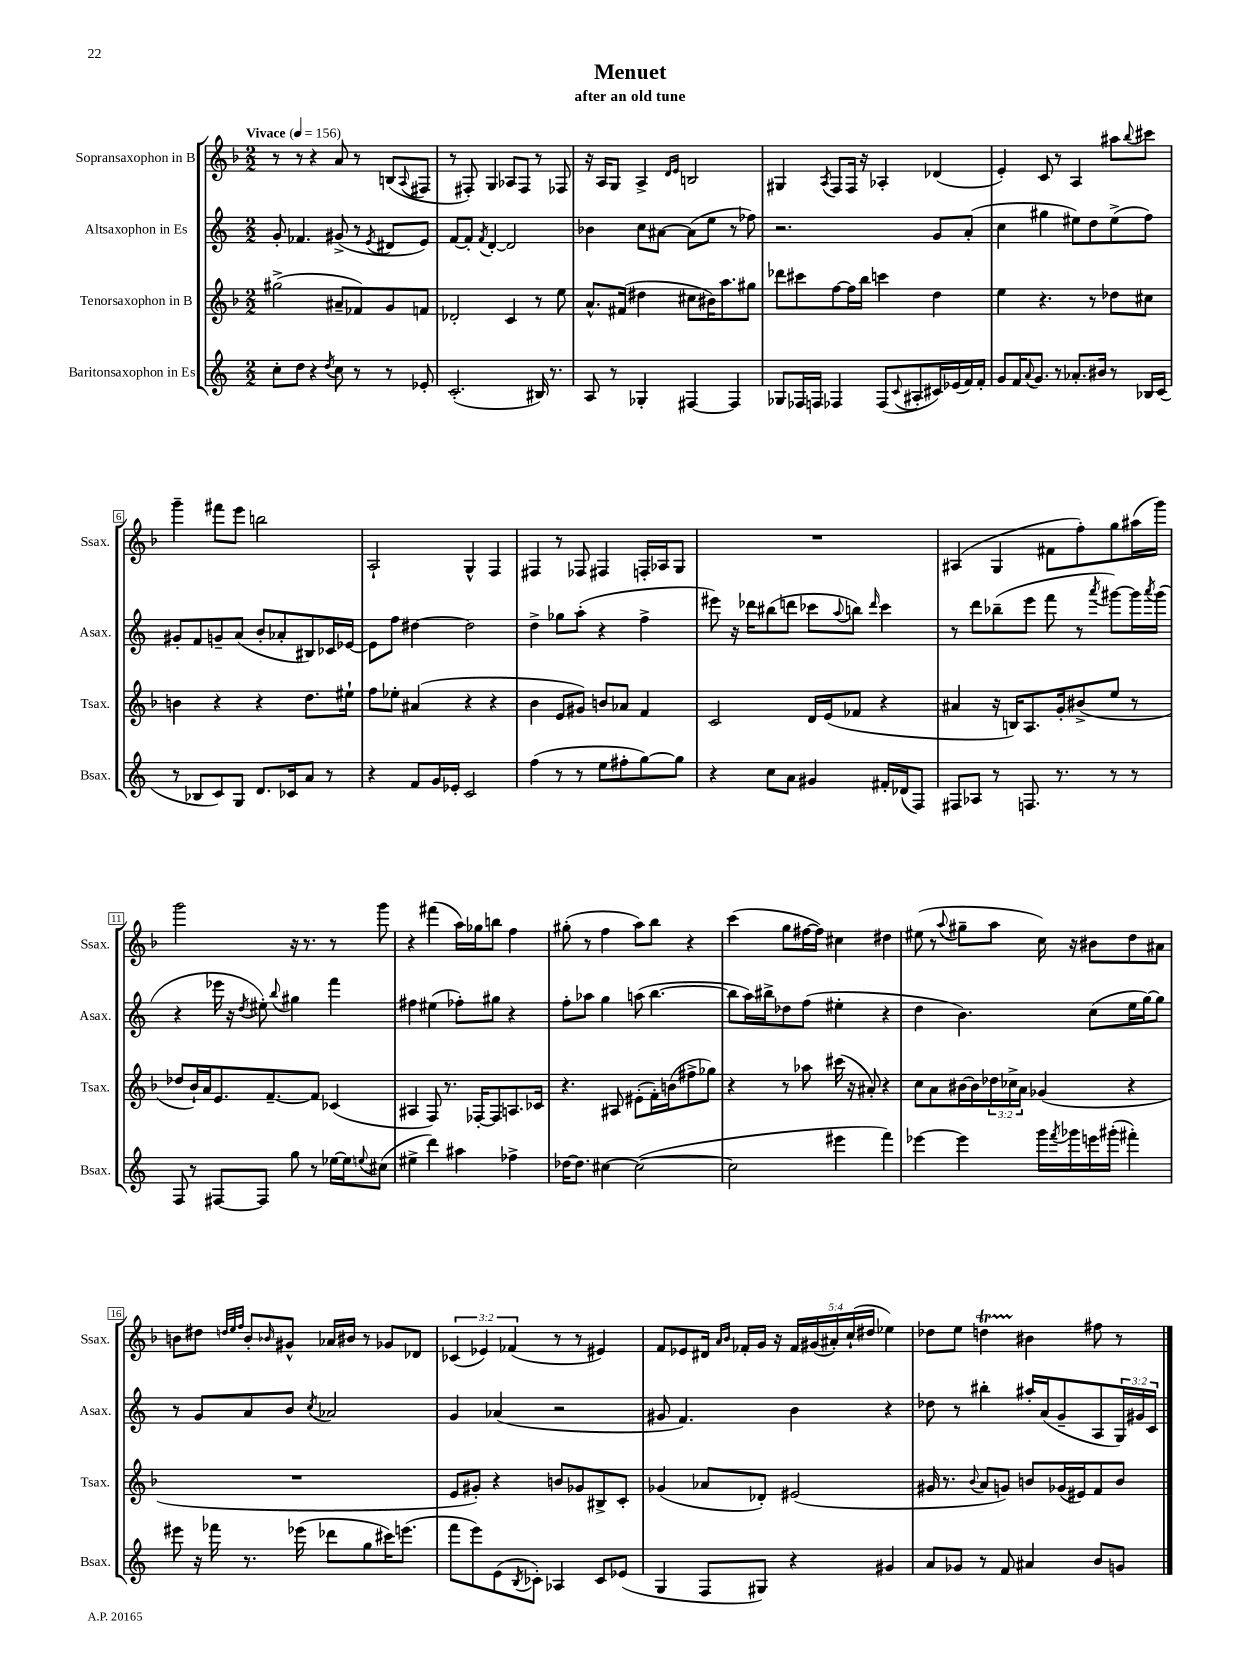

**kern	**kern	**kern	**kern
*part4	*part3	*part2	*part1
*staff4	*staff3	*staff2	*staff1
*I"Baritonsaxophon in Es	*I"Tenorsaxophon in B	*I"Altsaxophon in Es	*I"Sopransaxophon in B
*I'Bsax.	*I'Tsax.	*I'Asax.	*I'Ssax.
*clefG2	*clefG2	*clefG2	*clefG2
*k[]	*k[b-]	*k[]	*k[b-]
*M2/2	*M2/2	*M2/2	*M2/2
*MM156	*MM156	*MM156	*MM156
=1	=1	=1	=1
!	!	!	!LO:TX:a:B:t=Vivace
8cc'\L	(2gg#X^\	8g'/	8r
8dd\J	.	4.f-X/	8r
4r	.	.	4r
8qdd/	.	.	.
8cc\	8a#X~/L	(8g#X^/	8a/
8r	8f-X/)	8r	8r
.	.	8qe/	.
8r	8g/	8d#X/L	(8Bn/L
.	.	.	8qqA/
8e-X'/	8fn/J	8e/J)	8F#X/J
=2	=2	=2	=2
(2.c'/	2d-X'/	[8f/L	8r
.	.	8f'/J]	8F#X'/)
.	.	8qf/	.
.	.	[4d'/	4G/
.	4c/	2d/]	8A-X/L
.	.	.	8F#/J
16B#X/)	8r	.	8r
8.r	.	.	.
.	8ee\	.	8F-X/
=3	=3	=3	=3
8A/	8.a^^/L	4b-X\	16r
.	.	.	16A/KL
8r	.	.	8G/J
.	(16f#X/Jk	.	.
4G-X'/	4dd#X\	8cc\L	4A^/
.	.	[8a#X\J	.
.	.	.	16qqd/LL
.	.	.	16qqe/JJ
[4F#X/	8cc#X\L	(8a#\L]	2Bn/
.	16b#X\K)	8ee\J	.
.	8.aa\	.	.
4F#/]	.	8r	.
.	8gg#X\J	8ff-X\)	.
=4	=4	=4	=4
8G-X/L	8ddd-X\L	2.r	4G#X/
16F-X/L	8ccc#X\	.	.
16Fn/JJ	.	.	.
.	.	.	8qA/
4F-X/	[8ff\	.	8F/L
.	16ff\L]	.	16F/Jk
.	16bb-\JJ	.	16r
(8F-/L	4cccn\	.	4A-X'/
8qqc/	.	.	.
8A#X'/	.	.	.
16c#X/L)	4dd\	8g/L	(4d-X/
(16e-X/	.	.	.
16f/)	.	(8a'/J	.
16f'/JJ	.	.	.
=5	=5	=5	=5
8g/L	4ee\	4cc\	4e'/)
16f/K	.	.	.
8qqa/	.	.	.
8.g/J	.	.	.
.	4.r	4gg#X\	8c/
8r	.	.	8r
8.a-X'/L	.	8ee#X\L)	4A/
.	8r	8dd\	.
16b#X/Jk	.	.	.
8r	8dd-X\L	(8ee#^\	8aa#X\L
.	.	.	8qqbb-/
16B-X/LL	8cc#X\J	8ff\J)	8ccc#X\J
(16c/JJ	.	.	.
!!LO:LB:g=z
=6	=6	=6	=6
8r	4bn\	8g#X'/L	4ggg~\
8B-X/L	.	8f/	.
8c/)	4r	8gn~/	8fff#X\L
8G/J	.	(8a/J	8eee\J
8.d/L	4r	8b'/L	2bbn\
.	.	8a-X'/	.
16c-X/k	.	.	.
8a/J	8.dd\L	8B#X/)	.
8r	.	16c-X/L	.
.	16ee#X`\Jk	[16e-X/JJ	.
=7	=7	=7	=7
4r	8ff\L	8e-\L]	2A`/
.	8ee-X'\J	8ff\J	.
8f/L	(4a#X/	[4dd#X\	.
16g/L	.	.	.
16e-X'/JJ	.	.	.
2c/	4r	2dd#\]	4G^^/
.	4r	.	4F/
=8	=8	=8	=8
(4ff\	4b-\	4dd^\	4F#X/
8r	8e/L	8gg-X\L	8r
8r	8g#X/J)	(8aa'\J	8F-X/
8ee\L	8bn/L	4r	4F#X/
8ff#X'\	8a-X/J	.	.
[8gg\)	4f/	4ff^\	16Fn'/LL
.	.	.	16A-X/J
8gg\J]	.	.	8G/J
=9	=9	=9	=9
4r	2c/	8eee#X\)	1r
.	.	16r	.
.	.	16ddd-X\KL	.
8cc\L	.	(8bb#X\	.
8a\J	.	8dddn\J	.
4g#X/	16d/LL	8ccc-X\L	.
.	(16e/J	.	.
.	.	8qqaa/	.
.	8f-X/J	8bbn\J)	.
.	.	16qqddd/	.
16f#X'/LL	4r	4ccc-\	.
(16d-X/J	.	.	.
8F/J)	.	.	.
=10	=10	=10	=10
8F#X/L	4a#X/	8r	(4A#X/
8A-X/J	.	8ddd\L	.
8r	16r	(8bb-X~\	4G/
.	16Bn/KL)	.	.
8.Fn/	8.A/	8eee\J	.
.	.	8fff\	8f#X\L
8.r	16g'/k	.	.
.	(8b#X^/	8r	8ff'\)
.	.	8qaaa/	.
8r	8ee/J	[8ggg#X\L)	8gg\
8r	8r	16ggg#\L]	(16aa#X\L
.	.	8qaaa/	.
.	.	(16ggg#\JJ	16ggg\JJ)
!!LO:LB:g=z
=11	=11	=11	=11
8F/	8dd-X/L	4r	2ggg\
8r	16b-`/L)	.	.
.	16a/J	.	.
[8F#X/L	8.e/	16eee-X\	.
.	.	16r	.
.	.	8qdd/	.
8F#/J]	.	8ee#X'\)	.
.	[8.f~/	.	.
.	.	8qqbb/	.
8gg\	.	4gg#X\	16r
.	.	.	8.r
8r	8f/J]	.	.
[16ee-X\LL	(4c-X/	4fff\	8r
16ee-\J]	.	.	.
8qqeen/	.	.	.
(8cc#X\J	.	.	8ggg\
=12	=12	=12	=12
4ee#X^\	4A#X/	4ff#X\	4r
4ddd\)	8F/)	(4ee#X\	(4fff#X\
.	8.r	.	.
4aa#X\	.	8ff-X'\L)	16aa\LL)
.	[16F-X'/KL	.	16gg-X\J
.	8F-/]	8gg#X\J	8bbn\J
4ff-X^\	8.An/	4r	4ff\
.	16c-X/Jk	.	.
=13	=13	=13	=13
[16dd-X\KL	4.r	8ff'\L	(8gg#X'\
8.dd-\J]	.	.	.
.	.	8aa-X\J	8r
[4cc#X\	.	4gg\	4ff\
.	8A#X/	.	.
(2cc#\_	(8e#X'\L	(8aan\	8aa\L)
.	16f'\L)	[4.bb\	8bb-\J
.	(16bn\J	.	.
.	8ff#X^\	.	4r
.	8gg-X\J)	.	.
=14	=14	=14	=14
2cc#\]	4r	8bb\L]	(4ccc\
.	.	16aa\L)	.
.	.	16bb#X^\J	.
.	8r	8dd-X\	8gg\L
.	8aa-X\	(8ff\J	[16ff#X\L
.	.	.	16ff#\JJ])
4eee#X\	(16ccc#X\	4ee#X'\	4cc#X\
.	16r	.	.
.	8a#X'/)	.	.
4fff\)	4r	4r	4dd#X\
=15	=15	=15	=15
[4eee-X\	8cc\L	4dd\	(8ee#X\
.	8a\	.	8r
.	.	.	8qqaa/
4eee-\]	[16b#X\L	4.b\)	8gg#X~\L
.	16b#\]	.	.
.	24dd-X\	.	8aa\J
.	24cc-X^\	.	.
.	24a\JJ	.	.
16ggg\LL	(4g-X/	.	16cc\)
8qfff/	.	.	.
16ggg-X\	.	.	16r
16eeen\	.	(8cc\L	8b#X\L
(16ggg#X'\JJ	.	.	.
4fff#X'\)	4r	16ee\L	8dd\
.	.	[16gg\J)	.
.	.	8gg\J]	8a#X\J
!!LO:LB:g=z
=16	=16	=16	=16
8eee#X\	1r	8r	8bn\L
16r	.	8g/L	8dd#X\J
16fff-X\	.	.	.
.	.	.	32qqddn/LLL
.	.	.	32qqee/
.	.	.	32qqff/JJJ
8.r	.	8a/	8b'/L
.	.	.	16qqb-X/
.	.	8b/J	8g#X^^/J
(16eee-X\	.	.	.
.	.	8qcc/	.
8ddd-X\L	.	2a-X/	16a-X/LL
.	.	.	16b#X/JJ
8gg\	.	.	8r
16ccc#X\K)	.	.	8g-X/L
(8.eeen\J	.	.	.
.	.	.	8d-X/J
=17	=17	=17	=17
8fff\L	8e/L	4g/	(6c-X/
8eee\)	8g#X'/J)	.	.
.	.	.	6e-X/)
(8e\	4r	(4a-X/	.
.	.	.	(6f-X/
8qB/	.	.	.
8c-X'\J)	.	.	.
4A-X/	8bn/L	2r	8r
.	8g-X/	.	8r
8c-/L	8B#X^/	.	4e#X/)
(8e-X/J	8c'/J	.	.
=18	=18	=18	=18
4G/	(4g-X/	8g#X/	8f/L
.	.	4.f/)	8e-X/
8F/L	8a-X/L	.	16d#X/Jk
.	.	.	16qqa/LL
.	.	.	16qqb-/JJ
.	.	.	16f-X'/LL
8G#X/J)	8d-X'/J)	.	16g/JJ
.	.	.	16r
4r	(2e#X/	4b\	20f-/LL
.	.	.	(20g#X/
.	.	.	20a#X'/)
.	.	.	(20cc`/
.	.	.	20dd#X/JJ
4g#X/	.	4r	4ee-X\)
=19	=19	=19	=19
8a/L	16g#X/	8dd-X\	8dd-X\L
.	8.r	.	.
8g-X/J	.	8r	8ee\J
.	8qqb-/	.	.
8r	8a/L	4bb#X'\	4ddnT\
8f/	8gn/J)	.	.
4a#X/	8bn/L	16aa#X'/LL	4b#X\
.	.	(16a/J	.
.	(16g-X/L	8g~/	.
.	16e#X/J)	.	.
8b/L	8f/	8A/	8ff#X\
8gn/J	8b/J	24G/L)	8r
.	.	24g#X/	.
.	.	24c/JJ	.
==	==	==	==
*-	*-	*-	*-
